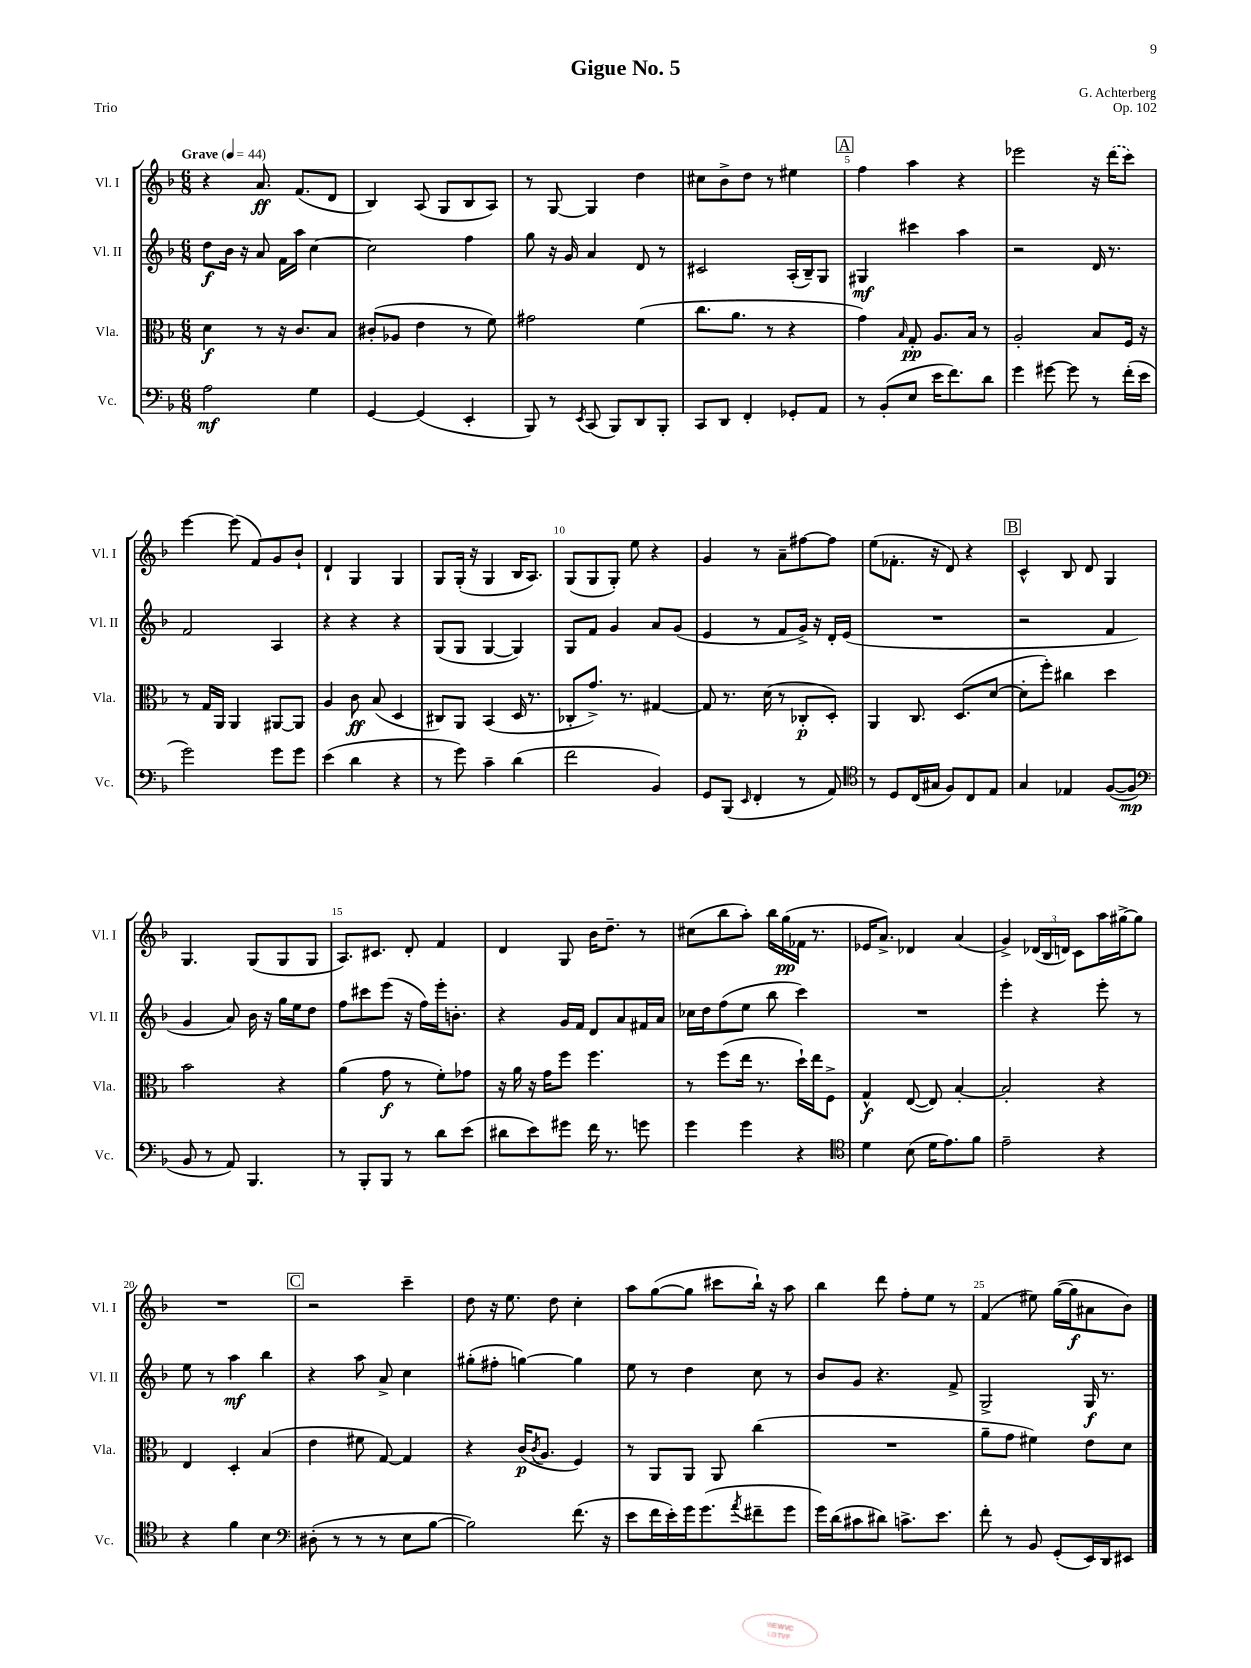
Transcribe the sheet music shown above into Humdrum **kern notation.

**kern	**kern	**kern	**kern
*staff4	*staff3	*staff2	*staff1
*clefF4	*clefC3	*clefG2	*clefG2
*k[b-]	*k[b-]	*k[b-]	*k[b-]
*M6/8	*M6/8	*M6/8	*M6/8
*MM44	*MM44	*MM44	*MM44
2A	4d	8dd	4r
.	.	16b-	.
.	.	16r	.
.	8r	8a	8.a
.	16r	16f	.
.	8.c	16aa	(8.f
4G	.	[4cc	.
.	8B-	.	8d
=	=	=	=
[4GG	(8c#'	2cc]	4B-)
.	8A-	.	.
(4GG]	4e	.	(8A
.	.	.	8G
4EE'	8r	4ff	8B-
.	8f)	.	8A)
=	=	=	=
8BBB-)	2g#	8gg	8r
8r	.	16r	[8G
.	.	16g	.
8qEE	.	.	.
(8CC	.	4a	4G]
8BBB-)	.	.	.
8DD	(4f	8d	4dd
8BBB-'	.	8r	.
=	=	=	=
8CC	8.cc	2c#	8cc#
8DD	.	.	8b-^
.	8.a	.	.
4FF'	.	.	8dd
.	8r	.	8r
8GG-'	4r	(16A'	4ee#
.	.	16B-~)	.
8AA	.	8G	.
=	=	=	=
8r	4g)	4G#	4ff
(8BB-'	.	.	.
.	16qqB-	.	.
8E	8G'	4ccc#	4aa
16e	8.A	.	.
8.f)	.	.	.
.	.	4aa	4r
.	16B-	.	.
8d	8r	.	.
=	=	=	=
4g	2A'	2r	2eee-
[8g#	.	.	.
8g#]	.	.	.
8r	8B-	16d	16r
.	.	8.r	(16ddd
(16f'	16F	.	8ccc)
16e	16r	.	.
=	=	=	=
2g)	8r	2f	[4eee
.	16G	.	.
.	16AA	.	.
.	4AA	.	(8eee]
.	.	.	8f)
8g	[8AA#	4A	8g
8g	8AA#]	.	8b-`
=	=	=	=
(4e	4A	4r	4d`
4d	8c	4r	4G
.	(8B-	.	.
4r	4D	4r	4G
=	=	=	=
8r	8C#)	(8G	8G
8g)	8AA	8G	(16G'
.	.	.	16r
4c~	(4BB-	[4G	4G
(4d	16D	4G])	16B-
.	8.r	.	8.A)
=	=	=	=
2f	8C-'	8G	(8G
.	8.g^)	8f	8G
.	.	4g	8G')
.	8.r	.	.
.	.	.	8ee
4BB-)	[4G#	8a	4r
.	.	(8g	.
=	=	=	=
8GG	8G#]	4e	4g
(8BBB-	8.r	.	.
16qqEE	.	.	.
4FF'	.	8r	8r
.	(16d	.	.
.	8r	8f	8a~
8r	8C-'	16g^)	[8ff#
.	.	16r	.
8AA)	8D')	16d'	8ff#]
.	.	(16e	.
=	=	=	=
*clefC4	*	*	*
8r	4AA	2.r	(8ee
8D	.	.	8.f-'
(16C	8.C	.	.
16G#	.	.	16r
8F)	.	.	8d)
.	(8.D	.	.
8C	.	.	4r
8E	[8d	.	.
=	=	=	=
4G	8d']	2r	4c^^
.	8ff')	.	.
4E-	4cc#	.	8B-
.	.	.	8d
([8F	4dd	4f	4G
8F]	.	.	.
=	=	=	=
*clefF4	*	*	*
8BB-	2b-	4g	4.G
8r	.	.	.
8AA)	.	8a)	.
4.BBB-	.	16b-	(8G
.	.	16r	.
.	4r	16gg	8G
.	.	16ee	.
.	.	8dd	8G
=	=	=	=
8r	(4a	8ff	8.A)
8BBB-'	.	8ccc#	.
.	.	.	8.c#
8BBB-	8g	(8eee	.
8r	8r	16r	8d'
.	.	16ff)	.
8d	8f')	16eee'	4f
.	.	8.b'	.
(8e	8g-	.	.
=	=	=	=
8d#	16r	4r	4d
.	16a	.	.
8e)	16r	.	.
.	16g	.	.
8g#	8ff	16g	8G
.	.	16f	.
16f	4.ff	8d	16b-
8.r	.	.	8.dd~
.	.	8a	.
8g	.	16f#	8r
.	.	16a	.
=	=	=	=
4g	8r	16cc-	(8cc#
.	.	16dd	.
.	(8ff	(8ff	8bb-
4g	16ee	8ee	8aa')
.	8.r	.	.
.	.	8bb-	16bb-
.	.	.	(16gg
4r	16dd`)	4ccc)	16f-
.	16ee	.	8.r
.	8F^	.	.
=	=	=	=
*clefC4	*	*	*
4d	4G^^	2.r	16e-
.	.	.	8.a^)
(8B-	([8E	.	4d-
16d	8E])	.	.
8.e)	.	.	.
.	[4B-'	.	(4a
8f	.	.	.
=	=	=	=
2e~	2B-']	4eee'	4g^)
.	.	4r	(24d-
.	.	.	24B-
.	.	.	24d)
.	.	.	8c
4r	4r	8eee'	16aa
.	.	.	[16gg#^
.	.	8r	8gg#]
=	=	=	=
4r	4E	8ee	2.r
.	.	8r	.
4f	4D'	4aa	.
4B-	(4B-	4bb-	.
=	=	=	=
*clefF4	*	*	*
(8D#'	4e	4r	2r
8r	.	.	.
8r	8f#	8aa	.
8r	[8G)	8a^	.
8E	4G]	4cc	4ccc~
[8B-	.	.	.
=	=	=	=
2B-])	4r	(8gg#'	8dd
.	.	8ff#'	16r
.	.	.	8.ee
.	(16c	[4gg)	.
.	8qc	.	.
.	8.A	.	.
.	.	.	8dd
(8.f	4F)	4gg]	4cc'
16r	.	.	.
=	=	=	=
8e	8r	8ee	8aa
16f	8AA	8r	([8gg
16e')	.	.	.
16g	8AA	4dd	8gg]
(8.g	.	.	.
.	8AA	.	8ccc#
8qa	.	.	.
8f#~	(4cc	8cc	16bb-`)
.	.	.	16r
8g	.	8r	8aa
=	=	=	=
16g)	2.r	8b-	4bb-
(16d	.	.	.
8c#	.	8g	.
8d#)	.	4.r	8ddd
8.c^	.	.	8ff'
.	.	.	8ee
8.e	.	.	.
.	.	8f^	8r
=	=	=	=
8f'	8a~	2G^	(4f
8r	8g	.	.
8BB-	4f#)	.	8ee#)
(8GG'	.	.	([16gg
.	.	.	16gg]
16EE)	8e	16G	8a#
16DD	.	8.r	.
8EE#	8d	.	8b-)
==	==	==	==
*-	*-	*-	*-
